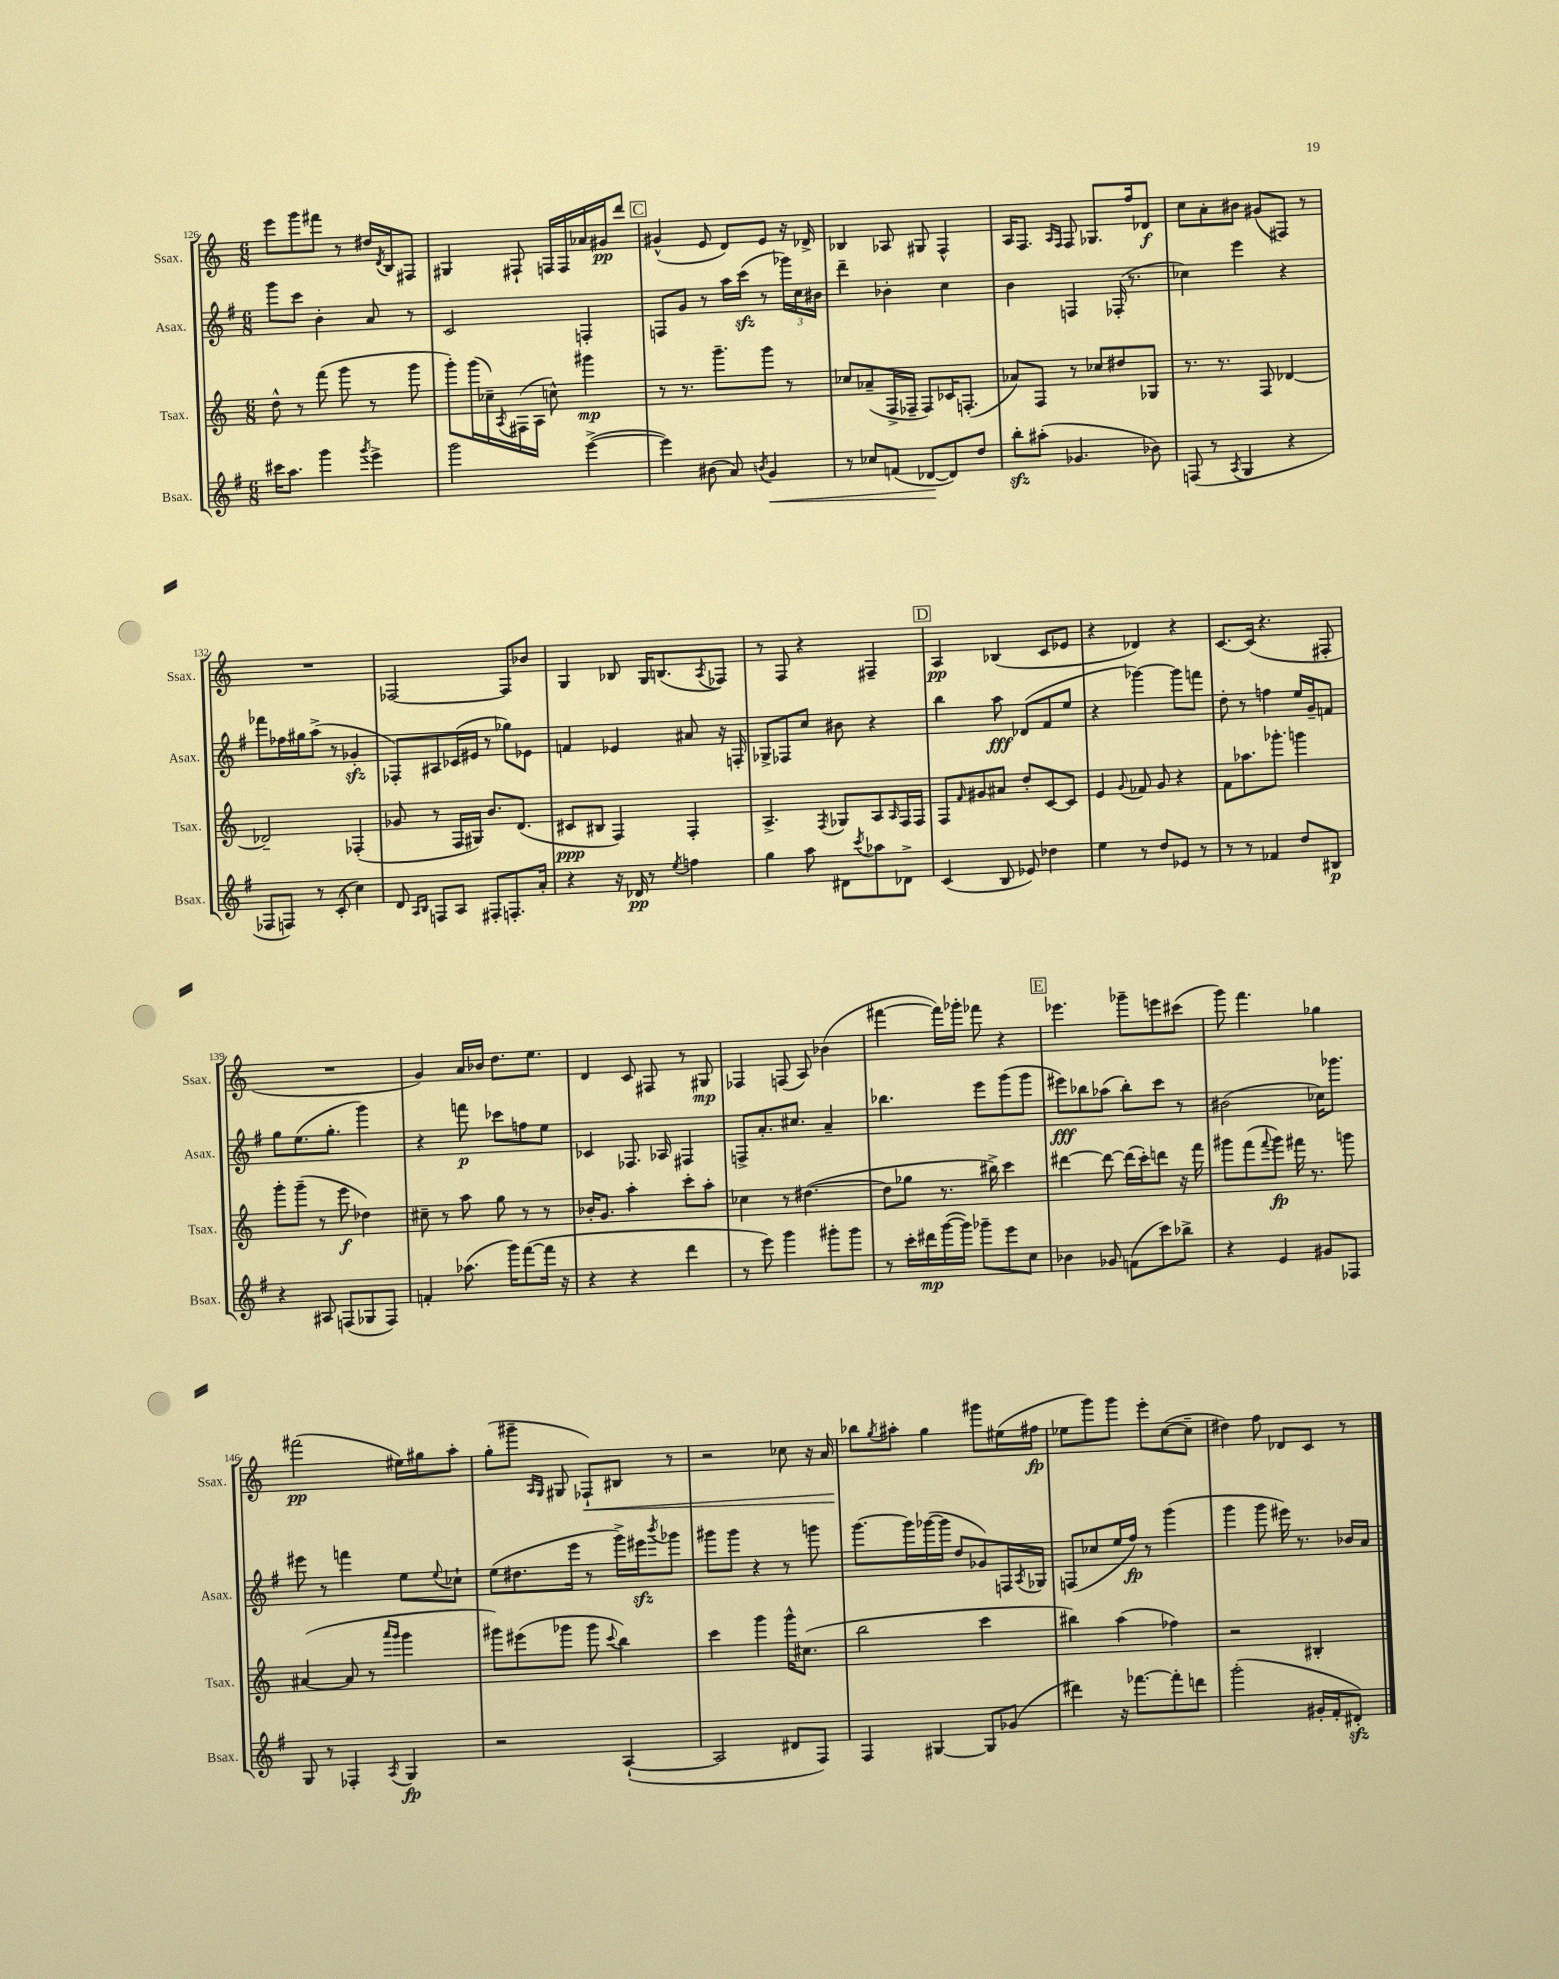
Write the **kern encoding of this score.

**kern	**kern	**kern	**kern
*staff4	*staff3	*staff2	*staff1
*clefG2	*clefG2	*clefG2	*clefG2
*k[f#]	*k[]	*k[f#]	*k[]
*M6/8	*M6/8	*M6/8	*M6/8
16ccc#	8dd^^	8ggg	8eee
8.aa	.	.	.
.	8r	8ccc	8ggg
4ggg	(8fff	4b'	8fff#
.	8ggg	.	8r
8qggg	.	.	.
4eee^	8r	8a	16dd#
.	.	.	8qd
.	.	.	16B
.	8ggg	8r	8F#
=	=	=	=
2ggg	8ggg')	2c	4G#
.	(16ggg	.	.
.	16cc-~)	.	.
.	8qA	.	.
.	(16F#	.	8F#`
.	16A	.	.
.	8cc^^)	.	16F
.	.	.	16F
([4eee^	4ggg#	4F'	16a-
.	.	.	16g#
.	.	.	8ddd
=	=	=	=
4eee])	8r	8F	(4g#^^
.	8.r	8g	.
(8b#	.	8r	8e
.	8.ggg~	.	.
8a)	.	16aa	8d)
.	.	(16ccc	.
8qb	.	.	.
4g	8ggg	8r	8e
.	8r	24ggg-)	16r
.	.	24cc	.
.	.	.	16d-^
.	.	24b#	.
=	=	=	=
8r	8cc-	4ddd~	4B-
8cc-	(8a-~	.	.
(8f	16F^	4b-'	8A-
.	16F-~	.	.
[8d-	8F-)	.	8G#
8d-])	16c-	4cc	4F^^
.	(8.F'	.	.
8dd	.	.	.
=	=	=	=
8bb'	8a-)	4b	16A
.	.	.	8.F
(8aa#'	8F	.	.
.	.	.	16qqA
.	.	.	16qqF
4.g-	8r	4F	8F
.	8cc-	.	8.G-
.	8dd#	(16F-'	.
.	.	8.r	16ff
8b-)	8G-	.	8d-
=	=	=	=
(8F	8.r	4cc-)	8cc
8r	.	.	8a'
.	8.r	.	.
8qA	.	.	.
4G	.	4eee	8b#
.	8F	.	(8g#
4r	[4d-	4r	8F#)
.	.	.	8r
=	=	=	=
8F-	2d-~]	8fff-	2.r
8F)	.	16ff-	.
.	.	16gg#	.
8r	.	(8aa^	.
(8c'	.	8r	.
4cc)	(4F-'	4g-'	.
=	=	=	=
8d	8g-	8F-')	[2F-
16qqA	.	.	.
16qqB	.	.	.
8F	8r	8A#	.
8A	16F	(16c-	.
.	16G#)	16e#	.
8F#'	8.b	8r	.
8.F'	.	8gg-)	8F-]
.	(8.d	.	.
.	.	8e-	8b-
16a'	.	.	.
=	=	=	=
4r	8c#	4f	4G
.	8B#	.	.
16r	4F)	4e-	8B-
16d-	.	.	.
8r	.	.	16G
.	.	.	(8.B
8qee	.	.	.
4ff	4F'	8a#	.
.	.	.	8qA
.	.	16r	8F-)
.	.	16F'	.
=	=	=	=
4gg	4.A^	8G-^	8r
.	.	8F-	8F
8aa	.	8cc	4r
.	8qF	.	.
8d#	8G-	8b#	.
8qccc	.	.	.
8aa-	8A	4r	4F#~
.	16qqA	.	.
8d-^	16F	.	.
.	16F	.	.
=	=	=	=
(4c	8F	4bb	4A
.	16qqf	.	.
.	8g#	.	.
8B	8a#	8aa	(4B-
8e-)	8dd'	(8d-	.
4dd-	[8c	8f#	8c
.	8c]	8ee	8e-
=	=	=	=
4ee	4e	4r	4r
.	8qqg	.	.
8r	8f-	[4ggg-)	4d-)
8dd	8g	.	.
8e-	4r	8ggg-]	4r
8r	.	8fff	.
=	=	=	=
8r	8f	8dd'	[8.c
8r	8.aa-	8r	.
.	.	.	(16c]
4f-	.	4ff	4.r
.	8.ggg-'	.	.
8dd	4ggg	16ee	.
.	.	16g~	.
8B#	.	8f	8F#'
=	=	=	=
4r	8ggg'	8gg	2.r
.	(8ggg~	(8.ee	.
8A#	8r	.	.
.	.	8.gg'	.
(8F	8eee	.	.
8G-	4dd-)	4ggg)	.
8F)	.	.	.
=	=	=	=
4f'	8cc#~	4r	4g)
.	8r	.	.
(8.aa-	8aa	8fff	16a
.	.	.	16b-
.	8gg	8ccc-	8.dd
16ggg)	.	.	.
([8fff#	8r	8ff	.
.	.	.	8.ee
16fff#]	8r	8ee	.
16r	.	.	.
=	=	=	=
4r	16b-'	4c-	4d
.	8.g	.	.
4r	4aa'	8.F-	8c
.	.	.	8F#
.	.	16A-	.
4ddd	8ccc'	4F#	8r
.	8aa'	.	8G#
=	=	=	=
8r	4cc-	8F^	4F-
8eee)	.	8.a'	.
4ggg	8r	.	(8F
.	.	8.cc#	.
.	([4.dd#	.	8A)
8ggg#'	.	4a~	(4b-
8ggg#	.	.	.
=	=	=	=
8r	8dd#]	4.bb-	[4fff#
16ccc'	8gg-	.	.
16ddd#	.	.	.
([16ggg	8.r	.	16fff#])
16ggg])	.	.	16ggg-'
8ggg-~	.	8eee	8fff-
.	16bb#^)	.	.
8eee	4ccc	(8ggg	4r
8cc	.	8ggg	.
=	=	=	=
4b-	[4ddd#	8eee#)	4.eee-
.	.	8bb-	.
8g-	8ddd#_	(8aa-	.
(8f	(16ddd#]	8bb-')	8ggg-~
.	16ccc')	.	.
8ccc)	8ddd	8ccc	8eee
8bb-^	16r	8r	(8ccc#
.	16fff	.	.
=	=	=	=
4r	8ggg#	(2b#	8ggg)
.	(8fff	.	4.fff
.	8qqfff	.	.
4e	8ggg#)	.	.
.	16fff#	.	.
.	8.r	.	.
8g#	.	16cc-)	4gg-
.	.	8.ggg-	.
8F-	8ggg	.	.
=	=	=	=
8G	([4a#	8eee#	(2fff#
8r	.	8r	.
4F-'	8a#]	4fff	.
.	8r	.	.
.	16qqaaa	.	.
8qA	16qqggg	.	.
4G	4ggg	8ee	16ee#)
.	.	.	16gg#
.	.	8qqee	.
.	.	8cc-`	8aa'
=	=	=	=
2r	8ggg#)	(8ee	(8gg'
.	(8eee#	8.dd#	8ggg#~
.	.	.	16qqA
.	.	.	16qqG
.	8ggg-	.	8G#
.	.	16eee	.
.	8ggg-	8r	8F-`)
.	8qqccc	.	.
([4A`	4bb)	16ggg^)	8B#
.	.	16eee#	.
.	.	8qbbb	.
.	.	8ggg-	8r
=	=	=	=
2A]	4ccc	8ggg#	2r
.	.	8ggg#	.
.	4ggg	4r	.
8d#	16ggg^^	8r	8cc-
.	(8.cc#	.	.
8F#)	.	8ggg	16r
.	.	.	16a
=	=	=	=
4F#	2bb	[8.ggg	8bb-
.	.	.	8qgg
.	.	.	8aa#'
.	.	16ggg]	.
[4G#	.	([16ggg-	4gg
.	.	16ggg-]	.
.	.	8dd	.
8G#]	4ccc	8g-)	8ggg#
(8g-	.	16F	(16ee#
.	.	8qA	.
.	.	16G-	16ff#
=	=	=	=
4ddd#)	4bb#)	(8F	8ee-
.	.	8cc-	8ggg)
16r	(4aa	16ee	8ggg
[8.fff-	.	16ff#)	.
.	.	8r	8eee'
8fff-']	4ff-)	(4ggg	([8cc
8ddd	.	.	8cc~]
=	=	=	=
(2ggg'	2r	4ggg	4dd#)
.	.	8ggg	8ff
.	.	16eee#)	8d-
.	.	8.r	.
16g#'	4B#'	.	8c
16f#'	.	.	.
8d#')	.	16b-	8r
.	.	16a	.
==	==	==	==
*-	*-	*-	*-
